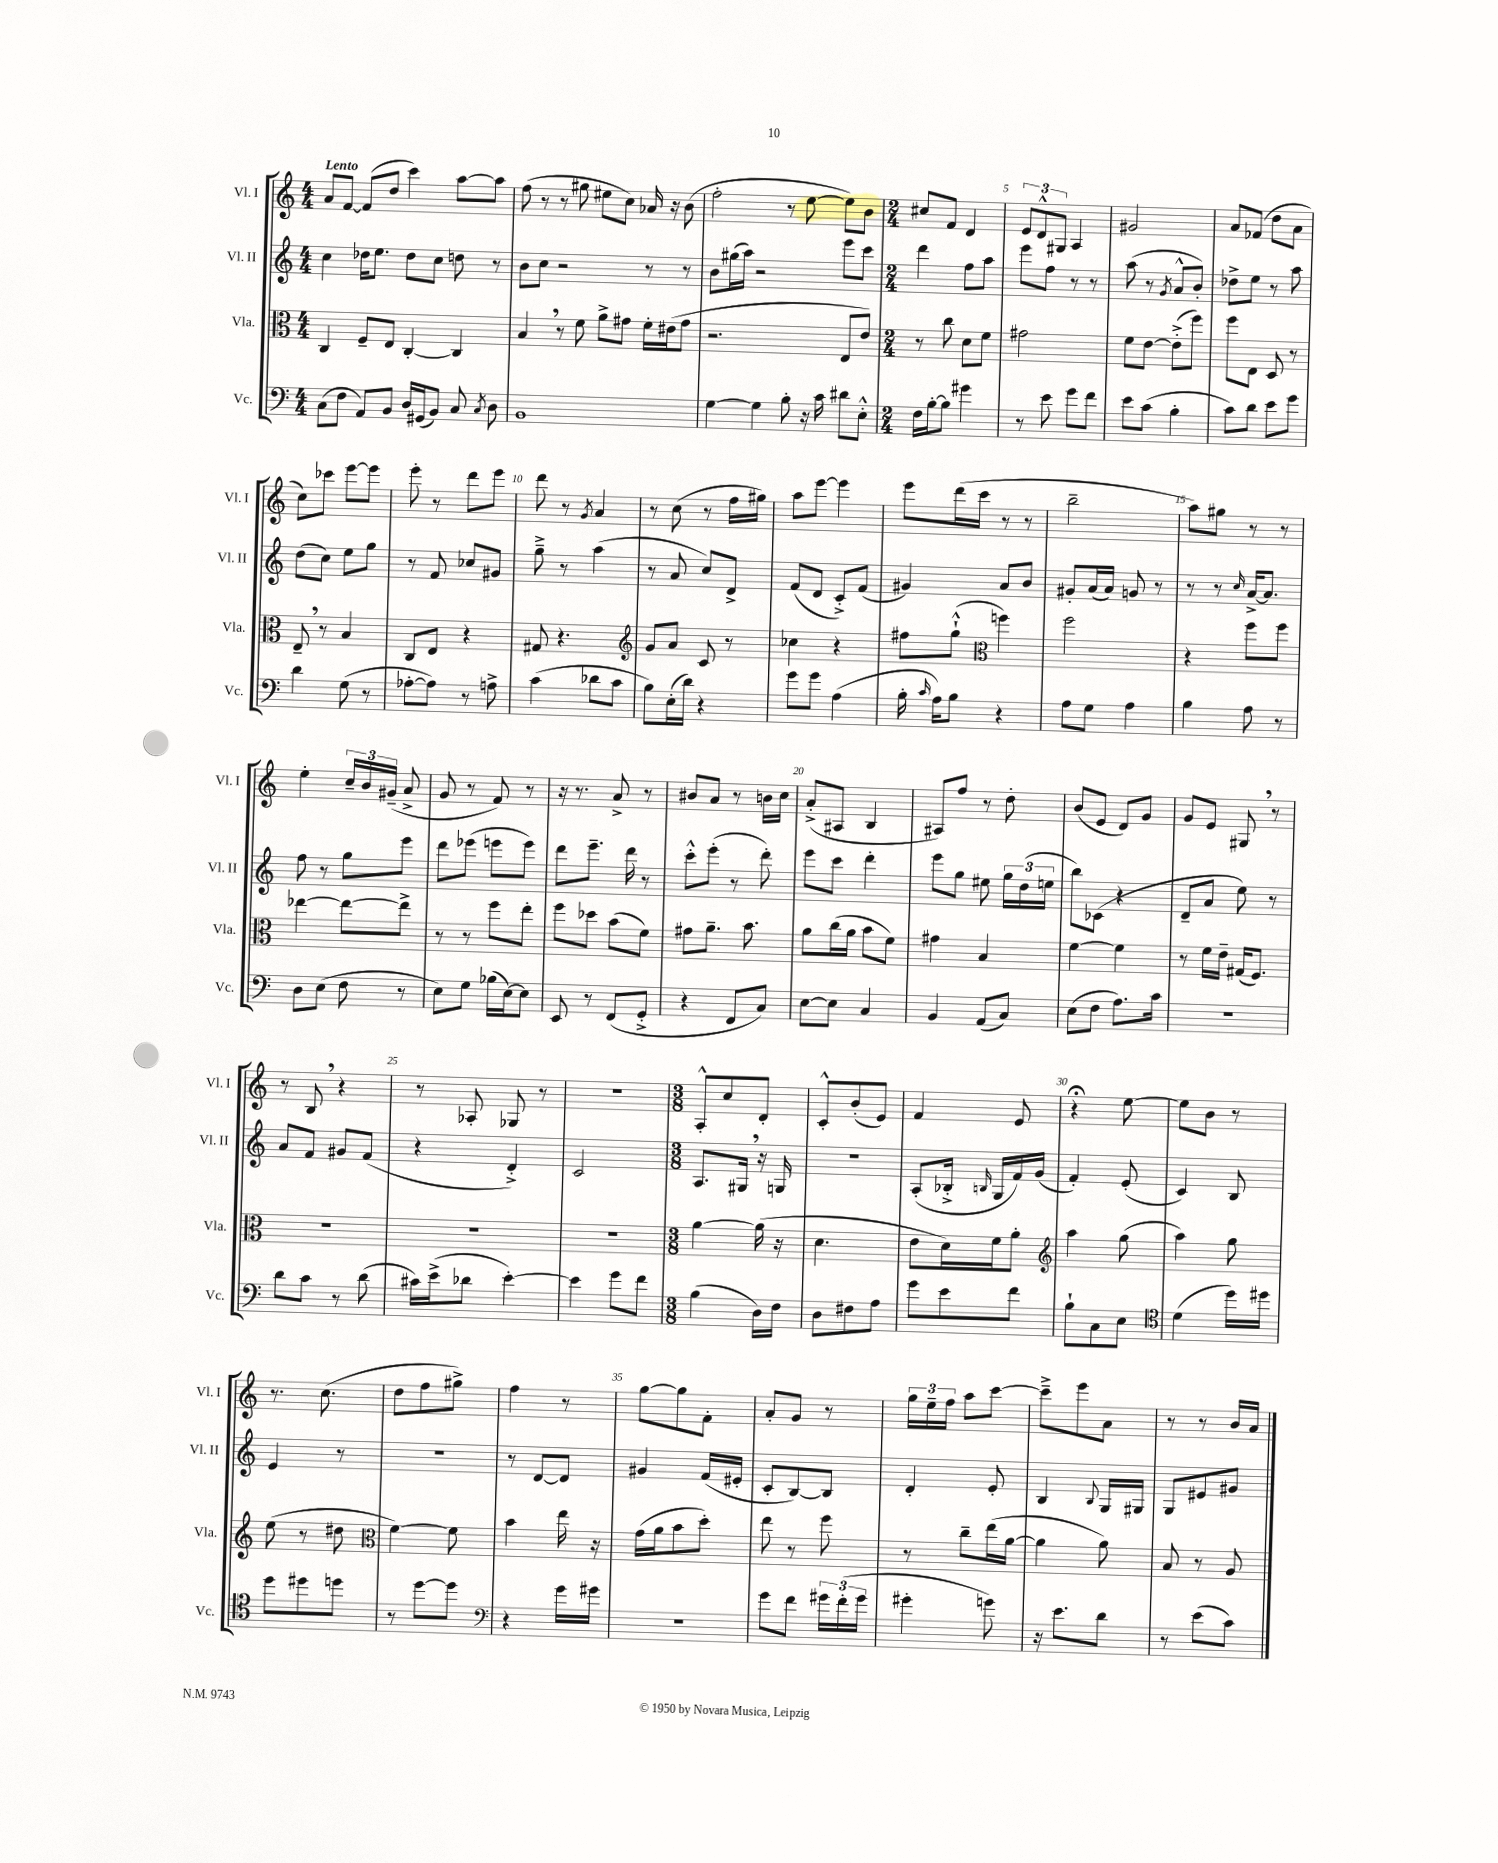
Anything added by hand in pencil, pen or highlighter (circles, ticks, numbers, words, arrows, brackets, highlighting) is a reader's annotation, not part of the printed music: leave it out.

**kern	**kern	**kern	**kern
*staff4	*staff3	*staff2	*staff1
*clefF4	*clefC3	*clefG2	*clefG2
*k[]	*k[]	*k[]	*k[]
*M4/4	*M4/4	*M4/4	*M4/4
(8C	4C	4cc	8a
8F	.	.	[8f
8AA)	8F~	16dd-	(8f]
.	.	8.ee	.
8BB	8E	.	8dd
16D	[4C'	8dd-	4ccc)
(16GG#	.	.	.
8BB)	.	8cc	.
8C	4C]	8dd	[8aa
8qC	.	.	.
8D	.	8r	8aa]
=	=	=	=
1BB	4B	8b	(8ff
.	.	8cc	8r
.	8r	2r	8r
.	8f	.	8gg#
.	8a^	.	8ee#
.	8g#	.	8cc)
.	16f'	8r	16a-
.	(16e#	.	16r
.	8g#	8r	(8b
=	=	=	=
[4G	2.r	8b	2ff'
.	.	(16gg#	.
.	.	16aa)	.
4G]	.	2r	.
8B'	.	.	8r
16r	.	.	[8ee
16c	.	.	.
8d#	8E	8eee	8ee])
8E'^^	8e)	8ccc	8b
=	=	=	=
*M2/4	*M2/4	*M2/4	*M2/4
16F	8r	4ddd	8cc#
[16B'	.	.	.
8B]	8cc	.	8f
4g#	8d	8ff	4d
.	8f	8aa	.
=	=	=	=
8r	2g#	8eee	12e
.	.	.	12d^^
8e	.	8ff	.
.	.	.	12G#
8g	.	8r	4A
8f	.	8r	.
=	=	=	=
8e	8f	(8aa	2g#
(8c	[8e	8r	.
.	.	8qg	.
4B'	(8e'^]	8a^^	.
.	8ff)	8b')	.
=	=	=	=
8c)	8ff	8dd-^	8a
8d	8E	8ee	(8f-
8e	8D	8r	8dd
8g	8r	8aa	8a
=	=	=	=
4d	8E~	(8dd	8cc)
.	8r	8cc)	8ccc-
(8G	4B	8ee	[8eee
8r	.	8gg	8eee]
=	=	=	=
[8A-'	8C	8r	8eee'
8A-])	8E	8f	8r
8r	4r	8cc-	8ddd
8A^	.	8g#	8eee
=	=	=	=
(4c	8G#	8gg~^	8ddd
.	4.r	8r	8r
.	.	.	8qg
8d-	.	(4aa	4a
8c	.	.	.
=	=	=	=
*	*clefG2	*	*
8B)	8g	8r	8r
(16E'	8a	8a	(8cc
16d)	.	.	.
4r	8c	8cc)	8r
.	8r	8d^	16ff
.	.	.	16gg#)
=	=	=	=
8g	4cc-	(8f	8aa
8g	.	8d	[8eee
(4A	4r	8c'^)	4eee]
.	.	(8f	.
=	=	=	=
16B'	8ff#	4g#)	8eee
16qqc	.	.	.
16A)	.	.	.
8B	(8gg`^^	.	(16ddd
.	.	.	16ccc
*	*clefC3	*	*
4r	4ff)	8a	8r
.	.	8b	8r
=	=	=	=
8A	2ff	8g#'	2bb~
8G	.	(16a	.
.	.	16a)	.
4A	.	8g	.
.	.	8r	.
=	=	=	=
4B	4r	8r	8aa)
.	.	8r	8gg#
.	.	16qqcc	.
8A	8ff	[16a^	8r
.	.	8.a]	.
8r	8ff	.	8r
=	=	=	=
8D	[4ee-	8ff	4ee'
(8E	.	8r	.
8F	8ee-_	8gg	24cc~
.	.	.	24b
.	.	.	(24g#~
8r	8ee-^]	8eee	8a^
=	=	=	=
8E)	8r	8ddd	8g
8G	8r	(8eee-	8r
(16B-	8ff	8eee	8f)
[16E)	.	.	.
8E]	8ee'	8eee)	8r
=	=	=	=
8EE	8ff	8ddd	16r
.	.	.	8.r
8r	8dd-	8.eee~	.
(8FF	(8b	.	8a^
.	.	16ddd	.
8GG'^	8f)	8r	8r
=	=	=	=
4r	8g#	8ccc'^^	8b#
.	8.a~	(8eee'	8a
8FF	.	8r	8r
.	8.b	.	.
8C)	.	8ddd')	16b
.	.	.	16cc
=	=	=	=
[8E	8a	8eee	(8a'^
8E]	(16cc	8ccc	8A#
.	16a	.	.
4C	8b	4ddd'	4B
.	8f)	.	.
=	=	=	=
4BB	4g#	8eee	8A#)
.	.	8gg	8ff
(8AA	4B	8ee#	8r
8C)	.	24gg	8dd'
.	.	(24dd	.
.	.	24ee	.
=	=	=	=
(8E	[4f	8bb)	(8b
8F	.	(8c-	8e
8.A)	4f]	4r	8d)
.	.	.	8g
16c	.	.	.
=	=	=	=
2r	8r	8d~	8g
.	16f	8a	8e
.	16e~	.	.
.	(16G#	8ee)	8G#
.	8.F)	.	.
.	.	8r	8r
=	=	=	=
8d	2r	8a	8r
8c	.	8f	8B
8r	.	8g#	4r
(8d	.	(8f	.
=	=	=	=
16c#)	2r	4r	8r
(16e^	.	.	.
8d-	.	.	8A-'
[4e')	.	4d'^)	8G-
.	.	.	8r
=	=	=	=
4e]	2r	2c	2r
8g	.	.	.
8f	.	.	.
=	=	=	=
*M3/8	*M3/8	*M3/8	*M3/8
(4B	[4a	8.A	8A'^^
.	.	.	8cc
.	.	16G#	.
16D)	(16a]	16r	8d'
16F	16r	16G	.
=	=	=	=
8D	4.d	4.r	8c'^^
8F#	.	.	(8b'
8A	.	.	8e)
=	=	=	=
8g	8e	(8A'	4f
8e	16d)	16B-'^	.
.	.	16qqB	.
.	16f	16G	.
8f	8a'	16f)	8e
.	.	(16g	.
=	=	=	=
*	*clefG2	*	*
8B`	4aa	4f')	4r;
8C	.	.	.
8E	(8gg	(8e'	[8ee
=	=	=	=
*clefC4	*	*	*
(4d	4aa)	4c)	8ee]
.	.	.	8b
16dd)	8gg	8B	8r
16dd#	.	.	.
=	=	=	=
8dd	(8ee	4e	8.r
8dd#	8r	.	.
.	.	.	(8.cc
8dd	8dd#	8r	.
=	=	=	=
*	*clefC3	*	*
8r	[4f)	4.r	8dd
[8dd	.	.	8ff
8dd]	8f]	.	8gg#^)
=	=	=	=
*clefF4	*	*	*
4r	4b	8r	4ff
.	.	[8d	.
16g	16ee	8d]	8r
16g#	16r	.	.
=	=	=	=
4.r	(16g	4g#	[8gg
.	16a	.	.
.	8b	.	8gg]
.	8dd')	(16f	8f'
.	.	16e#'	.
=	=	=	=
8g	8ee	8c'	8a'
8f	8r	[8B)	8g
24g#	8ff	8B]	8r
(24f'	.	.	.
24g#	.	.	.
=	=	=	=
4g#'	8r	4d'	24gg
.	.	.	24ee~
.	.	.	24ff
.	8cc~	.	8aa
8g)	(16ee	8e'	[8ccc
.	[16a	.	.
=	=	=	=
16r	4a]	4B	8ccc~^]
8.e	.	.	.
.	.	.	8eee
.	.	8qqB	.
8d	8a)	16G	8a
.	.	16G#	.
=	=	=	=
8r	8B	8G	8r
(8e	8r	8e#	8r
8c)	8A	8g#	16b
.	.	.	16a
==	==	==	==
*-	*-	*-	*-
